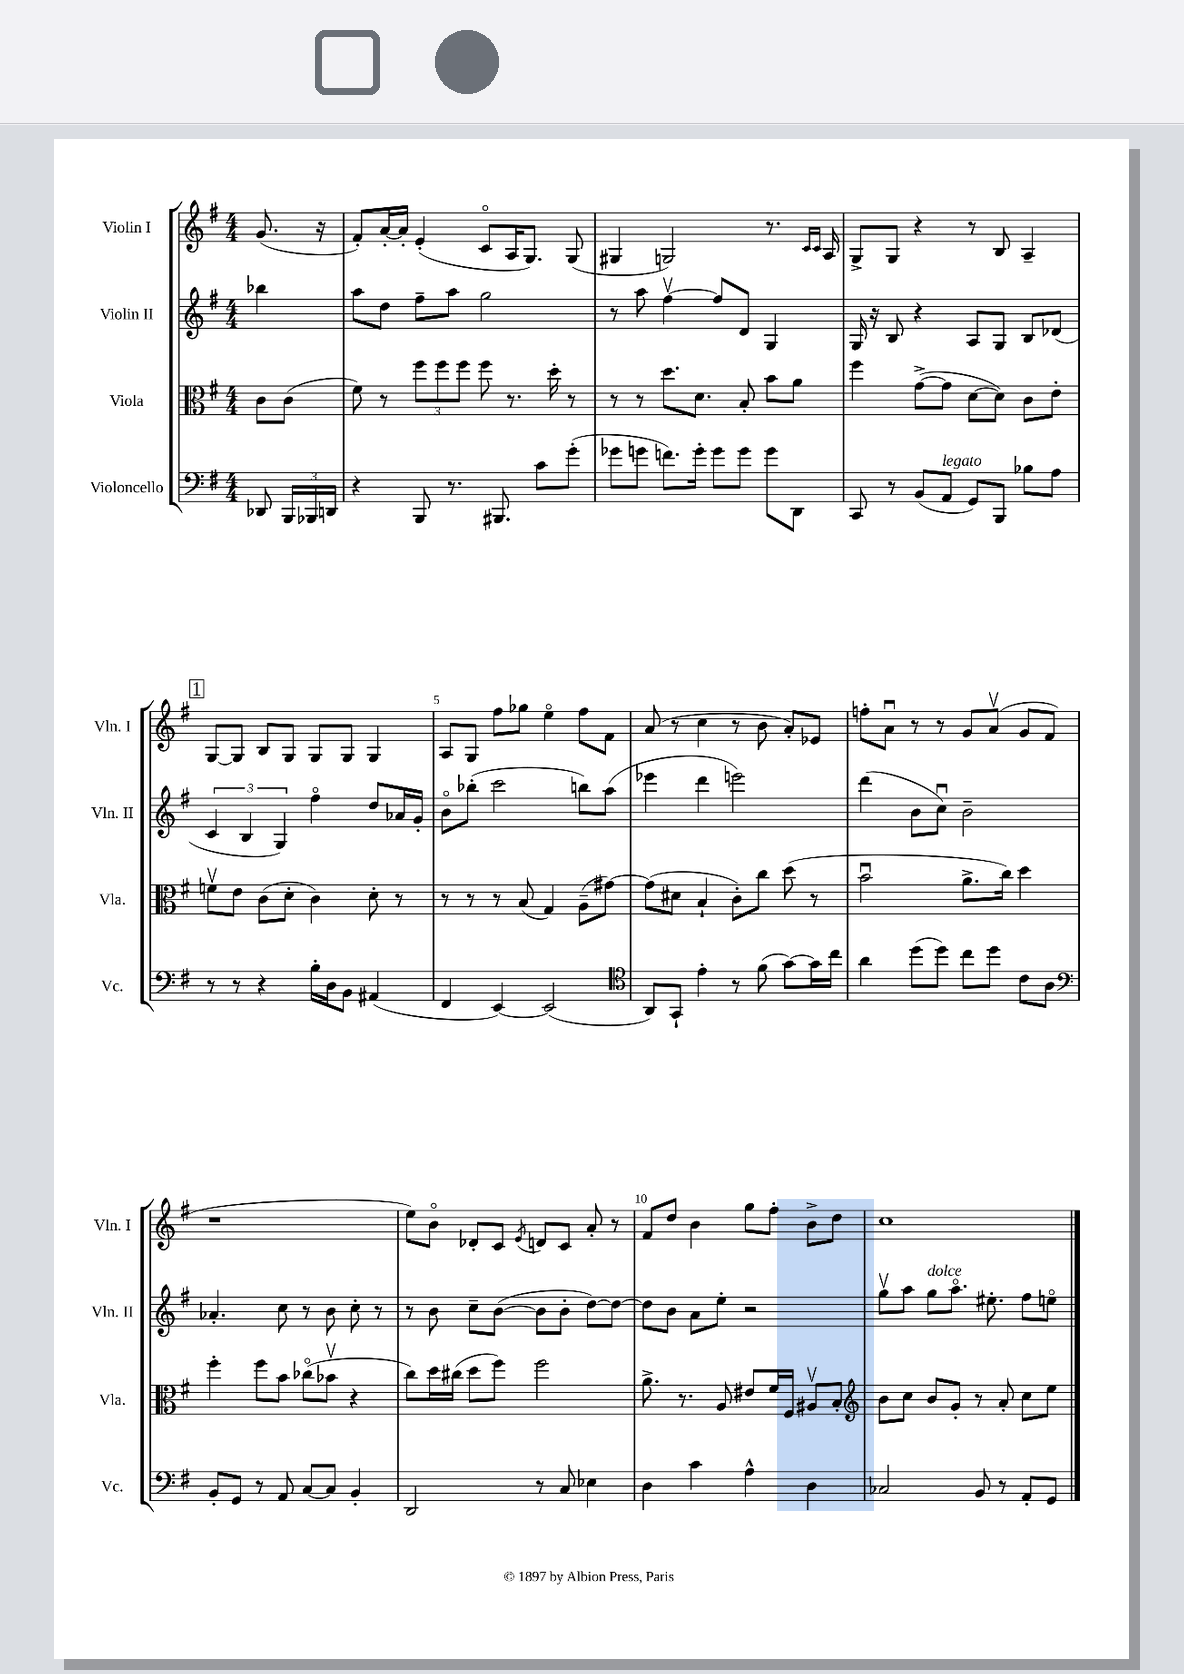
<<
\new StaffGroup <<
\new Staff = "s0" \with { instrumentName = "Violin I" shortInstrumentName = "Vln. I" } {
    \clef treble \key g \major \numericTimeSignature \time 4/4 \partial 4
    \autoBeamOff g'8.( r16 |
    fis'8[-.) a'16~-. a'16]-. e'4-.( c'8[\flageolet a16 g8.]) g8( |
    gis4 g2) r8. \grace { c'16[ c'16] } a16 |
    g8[-> g8] r4 r8 b8 a4-- |
    \mark \markup { \box "1" } g8[~ g8] b8[ g8] g8[ g8] g4 |
    a8[ g8] fis''8[ ges''8] e''4\flageolet fis''8[ fis'8] |
    a'8( r8 c''4 r8 b'8 a'8[-.) ees'8] |
    f''8[-. a'8]\downbow r8 r8 g'8[ a'8]\upbow( g'8[ fis'8] |
    r1 |
    e''8[) b'8]\flageolet des'8[-. c'8] \acciaccatura { e'8 } d'8[ c'8] a'8-. r8 |
    fis'8[ d''8] b'4 g''8[ fis''8]-. b'8[-> d''8] |
    c''1 \bar "|." |
}
\new Staff = "s1" \with { instrumentName = "Violin II" shortInstrumentName = "Vln. II" } {
    \clef treble \key g \major \numericTimeSignature \time 4/4 \partial 4
    \autoBeamOff bes''4 |
    a''8[ d''8] fis''8[-- a''8] g''2 |
    r8 a''8 fis''4~\upbow fis''8[ d'8] g4 |
    g16 r16 b8 r4 a8[ g8] b8[ des'8]( |
    \mark \markup { \box "1" } \tuplet 3/2 { c'4 b4 g4) } fis''4\flageolet d''8[ aes'16 g'16]-. |
    b'8[\flageolet bes''8]-.( c'''2 b''8[) a''8]( |
    ees'''4 d'''4 e'''2) |
    d'''4( b'8[ c''8]\downbow) b'2-- |
    aes'4.-. c''8 r8 b'8 c''8-. r8 |
    r8 b'8 c''8[-- b'8]~( b'8[ b'8]-. d''8[~) d''8]~ |
    d''8[ b'8] a'8[ e''8]-. r2 |
    g''8[\upbow a''8] g''8[^\markup { \italic "dolce" } a''8.]\flageolet eis''8.-. fis''8[ e''8]\flageolet \bar "|." |
}
\new Staff = "s2" \with { instrumentName = "Viola" shortInstrumentName = "Vla." } {
    \clef alto \key g \major \numericTimeSignature \time 4/4 \partial 4
    \autoBeamOff c'8[ c'8]( |
    fis'8) r8 \tuplet 3/2 { fis''8[ fis''8 fis''8] } fis''8 r8. d''16-. r8 |
    r8 r8 d''8.[ d'8.] b8-. b'8[ a'8] |
    fis''4 g'8[~->( g'8] d'8[~ d'8]) c'8[ e'8]-. |
    \mark \markup { \box "1" } f'8[\upbow e'8] c'8[( d'8]-. c'4) d'8-. r8 |
    r8 r8 r8 b8( g4) a8[--( gis'8]~) |
    gis'8[( dis'8] b4-! c'8[-.) c''8] d''8( r8 |
    b'2\downbow a'8.[-> c''16]) d''4 |
    fis''4-. fis''8[ b'8] ces''8[\flageolet( bes'8]\upbow r4 |
    c''8[) d''16 cis''16]( d''8[ fis''8]) fis''2 |
    a'8.-> r8. a8 eis'8[ fis'16 fis16] ais8[\upbow b8]-. |
    \clef treble b'8[ c''8] b'8[ g'8]-. r8 a'8-. c''8[ e''8] \bar "|." |
}
\new Staff = "s3" \with { instrumentName = "Violoncello" shortInstrumentName = "Vc." } {
    \clef bass \key g \major \numericTimeSignature \time 4/4 \partial 4
    \autoBeamOff des,8 \tuplet 3/2 { b,,16[ bes,,16 d,16] } |
    r4 b,,8 r8. bis,,8. c'8[ g'8]-.( |
    ges'8[ g'8] f'8.[) g'16]-. g'8[ g'8] g'8[ d,8] |
    c,8 r8 b,8[( a,8]^\markup { \italic "legato" } g,8[) b,,8] bes8[ a8] |
    \mark \markup { \box "1" } r8 r8 r4 b16[-. d16 b,8] ais,4( |
    fis,4 e,4~) e,2( |
    \clef tenor a,8[) g,8]-! e'4-. r8 fis'8( g'8[~) g'16 c''16] |
    a'4 d''8[( d''8]) c''8[ d''8] c'8[ a8] |
    \clef bass b,8[-. g,8] r8 a,8 c8[~ c8] b,4-. |
    d,2 r8 c8 ees4 |
    d4 c'4 a4-^ d4 |
    ces2 b,8 r8 a,8[-. g,8] \bar "|." |
}
>>
>>
\layout { \context { \Score \override BarNumber.break-visibility = ##(#f #t #t) barNumberVisibility = #(every-nth-bar-number-visible 5) } }
